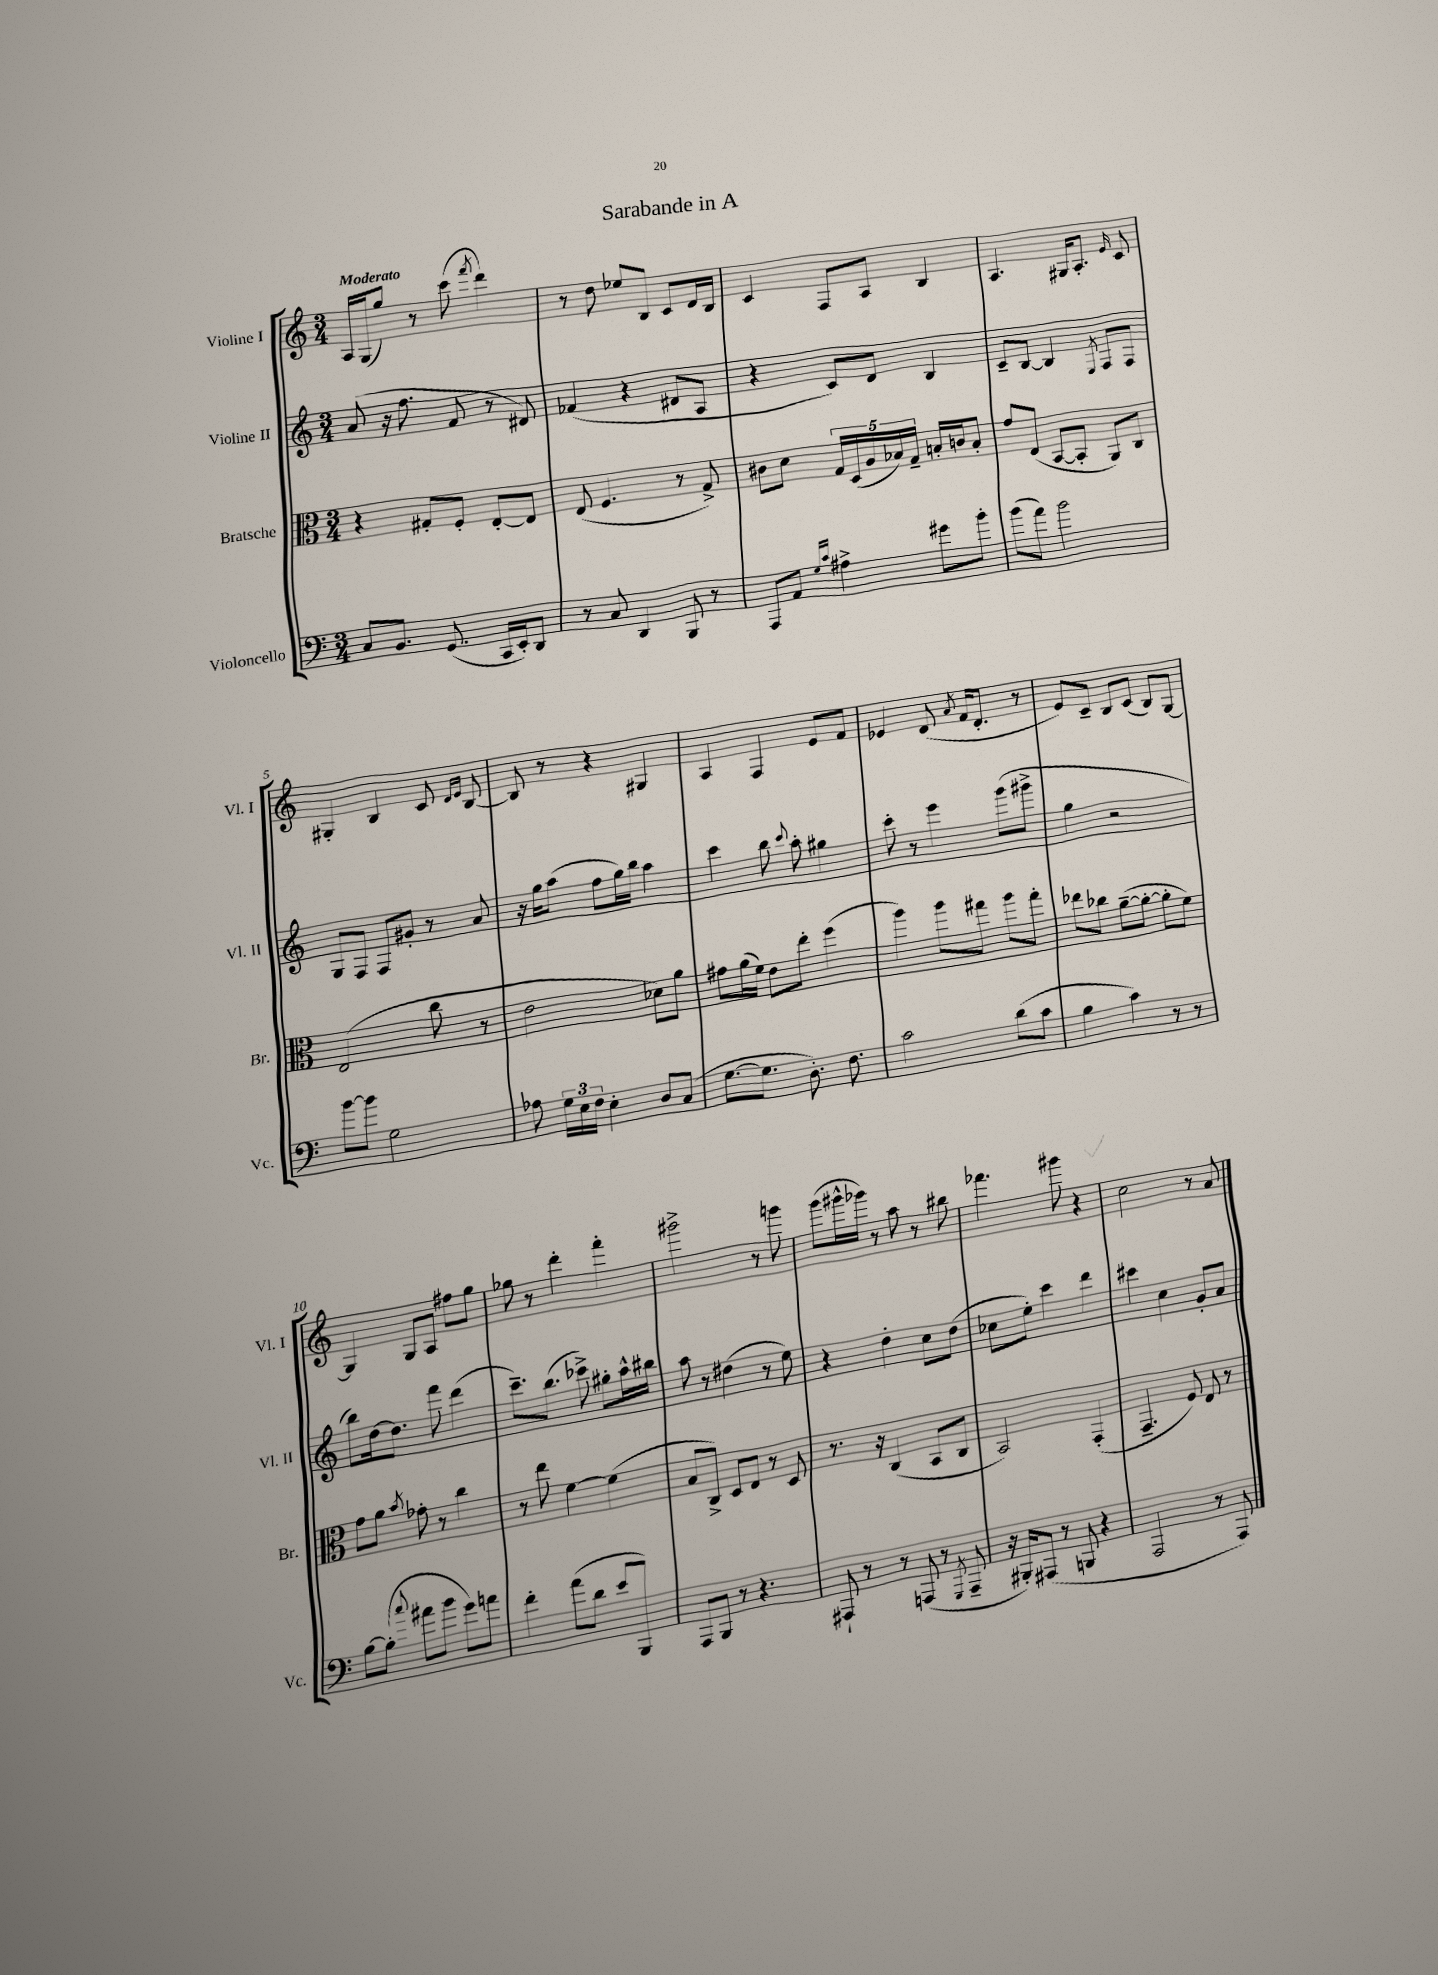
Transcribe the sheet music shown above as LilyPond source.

\header { title = "Sarabande in A" }
<<
\new StaffGroup <<
\new Staff = "s0" \with { instrumentName = "Violine I" shortInstrumentName = "Vl. I" } {
    \clef treble \key c \major \numericTimeSignature \time 3/4 \tempo "Moderato"
    \autoBeamOff a16[ g16( g''8]) r8 c'''8( \acciaccatura { f'''8 } d'''4) |
    r8 d''8 ees''8[ b8] c'8[ d'16 b16] |
    c'4 f8[ a8] b4 |
    a4. gis16[ a8.]-. \grace { e'16 } c'8 |
    gis4-. b4 c'8 \grace { d'16[ e'16] } b8~ |
    b8 r8 r4 gis4 |
    a4 f4 e'8[ f'8] |
    ees'4 d'8( \acciaccatura { a'8 } f'16[ d'8.]-. r8 |
    e'8[) c'8]-- b8[ c'8]( b8[) g8]~ |
    g4 g8[ a8] fis''8[ g''8] |
    ges''8 r8 d'''4-. f'''4-. |
    gis'''2-> r8 g'''8 |
    g'''8[( gis'''16-^ ges'''16]) r8 a''8 r8 bis''8 |
    fes'''4. gis'''8 r4 |
    c''2 r8 a'8 \bar "|." |
}
\new Staff = "s1" \with { instrumentName = "Violine II" shortInstrumentName = "Vl. II" } {
    \clef treble \key c \major \numericTimeSignature \time 3/4
    \autoBeamOff a'8( r16 f''8. f'8 r8 dis'8) |
    fes'4( r4 dis'8[ a8] |
    r4 c'8[) d'8] b4 |
    c'8[-- b8]~ b4 \acciaccatura { e8 } f8[ f8] |
    g8[ f8] f8[ gis'8]-. r8 a'8 |
    r16 g''16[ a''8]( f''8[ g''16) b''16] a''4 |
    c'''4 b''8 \appoggiatura { c'''8 } a''8-. gis''4 |
    c'''8-. r8 e'''4 g'''8[( gis'''8]-> |
    g''4 r2 |
    b''8[) d''16~ d''8.] f'''8 d'''4( |
    c'''8.[--) b''8.]( ces'''8->) gis''8[-. a''16-^ bis''16] |
    a''8 r8 dis''4( r8 e''8) |
    r4 d''4-. c''8[ d''8]( |
    ces''8[ e''8]-.) c'''4 d'''4 |
    cis'''4 c''4 g'8[-. a'8] \bar "|." |
}
\new Staff = "s2" \with { instrumentName = "Bratsche" shortInstrumentName = "Br." } {
    \clef alto \key c \major \numericTimeSignature \time 3/4
    \autoBeamOff r4 gis8[-. f8]-. e8[~-. e8] |
    e8( f4. r8 g8->) |
    cis'8[ d'8] \tuplet 5/4 { g16[ d16( a16 bes16) g16]-- } b16[-. c'16 b8]-. |
    g'8[ e8]( b,8[~ b,8]-. a,8[) c8] |
    e2( c''8 r8 |
    e'2 des'8[) a'8] |
    gis'8[ a'16( f'16]) e'8[ e''8]-. f''4( |
    a''4) a''8[ gis''8] a''8[ gis''8]-. |
    ees''8[ ces''8] a'8[~--( a'8]~-. a'8[-. f'8]) |
    g'8[ a'8] \acciaccatura { b'8 } ges'8-. r8 c''4 |
    r8 e''8 f'4~ f'4( |
    b8[ c8]->) d8[ e8] r8 d8 |
    r8. r16 c4( b,8[ c8] |
    b,2) g,4-.( |
    g,4.-- f8) e8 r8 \bar "|." |
}
\new Staff = "s3" \with { instrumentName = "Violoncello" shortInstrumentName = "Vc." } {
    \clef bass \key c \major \numericTimeSignature \time 3/4
    \autoBeamOff c8[ b,8.] g,8.( c,16[ e,16-.) d,8] |
    r8 c8 d,4 b,,8 r8 |
    a,,8[ a,8] \grace { g16[ c'16] } ais4-> gis'8[ b'8]-. |
    b'8[( a'8]) b'2 |
    b'8[~ b'8] g2 |
    aes8 \tuplet 3/2 { g16[ e16 f16] } e4-. d8[ c8]( |
    g8.[~ g8.] d8.-.) f8. |
    c'2 d'8[( c'8] |
    b4 c'4) r8 r8 |
    b8[~ b8]-.( \appoggiatura { c''8 } ais'8[ b'8] g'8[) a'8] |
    f'4-. a'8[( d'8] e'8[ b,,8]) |
    a,,8[ b,,8] r8 r4. |
    ais,,8-! r8 r8 a,,8( r8 \acciaccatura { g,,8 } a,,8-- |
    r16 bis,,16[-.) ais,,8]( r8 b,,8 r4 |
    a,,2 r8 a,,8) \bar "|." |
}
>>
>>
